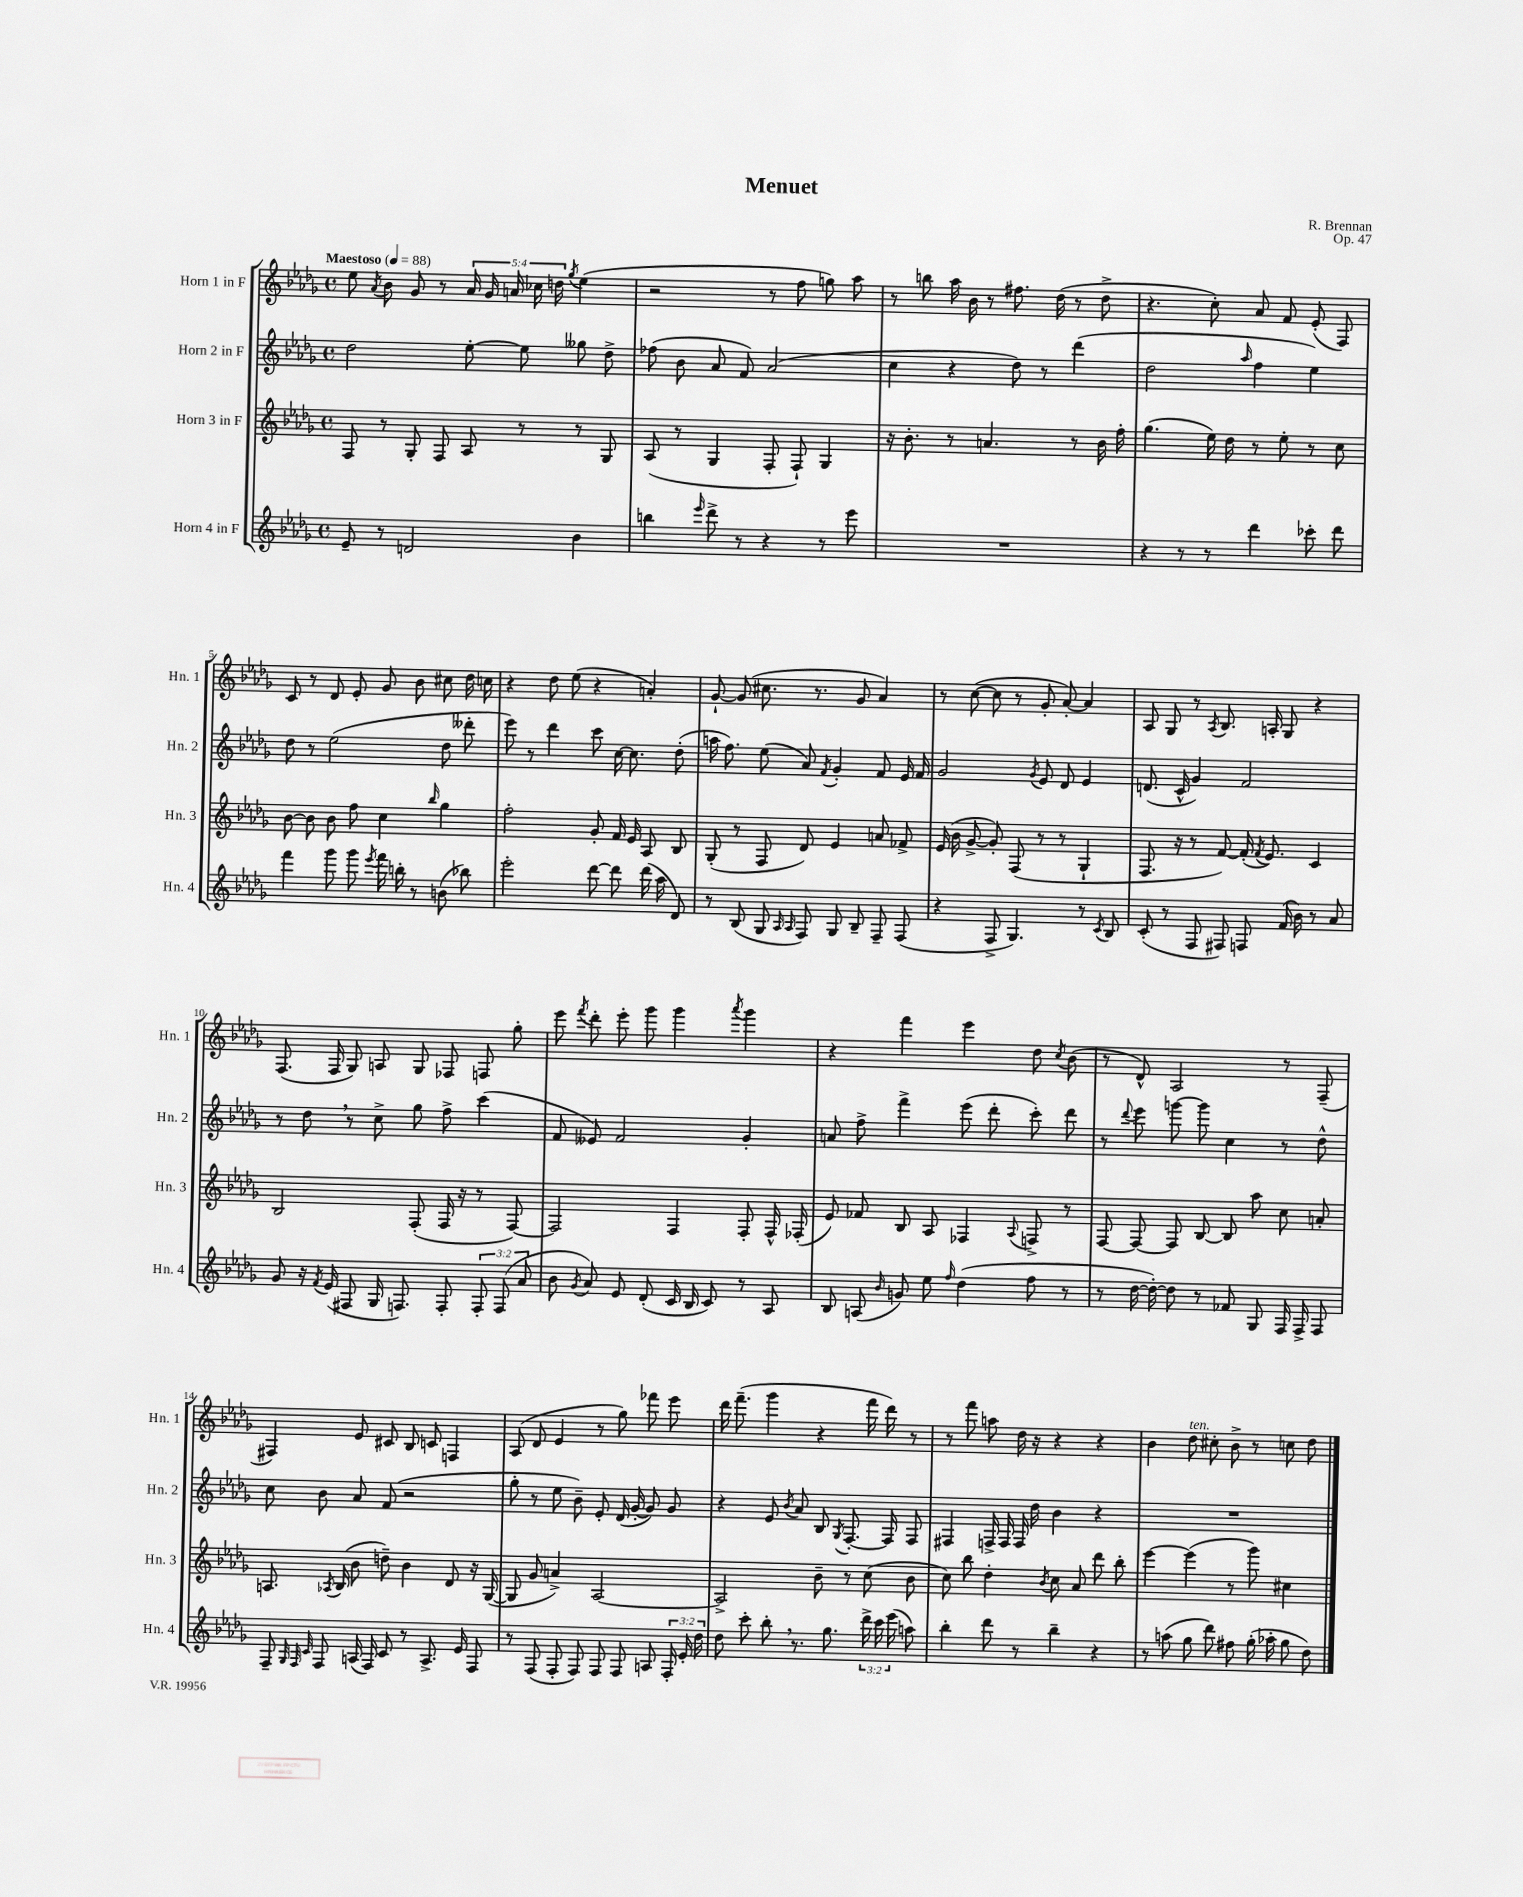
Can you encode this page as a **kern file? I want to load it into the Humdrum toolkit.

**kern	**kern	**kern	**kern
*staff4	*staff3	*staff2	*staff1
*clefG2	*clefG2	*clefG2	*clefG2
*k[b-e-a-d-g-]	*k[b-e-a-d-g-]	*k[b-e-a-d-g-]	*k[b-e-a-d-g-]
*M4/4	*M4/4	*M4/4	*M4/4
*met(c)	*met(c)	*met(c)	*met(c)
*MM88	*MM88	*MM88	*MM88
8e-~/	8F/	2dd-\	8ee-\
.	.	.	8qa-/
8r	8r	.	8b-\
2d/	8G-'/	.	8g-/
.	8F/	.	8r
.	8A-/	[8ee-'\	20a-/
.	.	.	20g-/
.	.	.	20a/
.	8r	8ee-\]	.
.	.	.	20cc-\
.	.	.	20dd\
.	.	.	8qgg-/
4b-\	8r	8gg--\	(4ee-\
.	8G-/	8dd-^\	.
=	=	=	=
4bb\	(8A-/	(8ff-\	2r
.	8r	8b-\	.
16qqeee-/	.	.	.
8ddd-^\	4G-/	8a-/	.
8r	.	8f/)	.
4r	8F'/	(2a-/	8r
.	8F`/)	.	8ff\
8r	4G-/	.	8gg\)
8eee-\	.	.	8aa-\
=	=	=	=
1r	16r	4cc\	8r
.	8.b-'\	.	.
.	.	.	8bb\
.	8r	4r	16aa-\
.	.	.	16b-\
.	4.a/	.	8r
.	.	8dd-\)	8.ff#\
.	.	8r	.
.	.	.	(16dd-\
.	8r	(4ddd-\	8r
.	16b-\	.	8dd-^\
.	16ff'\	.	.
=	=	=	=
4r	(4.gg-\	2dd-\	4.r
8r	.	.	.
8r	16ee-\)	.	8cc'\)
.	16dd-\	.	.
.	.	16qqaa-/	.
4ddd-\	8r	4ff\	8a-/
.	8ee-'\	.	8f/
8ccc-'\	8r	4ee-\)	(8e-'/
8ddd-\	8cc\	.	8F/)
=	=	=	=
4fff\	[8b-\	8dd-\	8c/
.	8b-\]	8r	8r
8ggg-\	8b-\	(2ee-\	8d-/
8ggg-\	8ff\	.	8e-'/
8qeee-/	.	.	.
16fff\	4cc\	.	8g-/
16bb'\	.	.	.
8r	.	.	8b-\
.	16qqbb-/	.	.
(8b\	4gg-\	8dd-\	8cc#\
8bb-\)	.	8ddd--'\	16dd-\
.	.	.	16cc\
=	=	=	=
2eee-'\	2ff'\	8eee-\)	4r
.	.	8r	.
.	.	4ddd-\	8dd-\
.	.	.	(8ee-\
[8ddd-\	8g-'/	8ccc\	4r
8ddd-\]	16f/	[16cc\	.
.	16e-/	8.cc\]	.
(16ddd-\	8A-/	.	4a'/)
16aa-\	.	.	.
8d-/)	8B-/	(8dd-'\	.
=	=	=	=
8r	(8G-'/	16aa\	[8g-`/
.	.	8.ff\)	.
(8B-/	8r	.	(8g-/]
8G-/	8F/	(8ee-\	8.cc#\
16qqA-/	.	.	.
16qqA-/	.	.	.
8F/)	8d-/)	8a-/)	.
.	.	.	8.r
.	.	8qf/	.
8G-/	4e-/	4g-'/	.
8B-~/	.	.	8g-/
8F~/	8a/	8f/	4a-/)
(8F/	8f-^/	16e-/	.
.	.	16f/	.
=	=	=	=
4r	(16e-/	2g-/	8r
.	16b-\	.	.
.	[8g-^/	.	([8cc\
8F^/	8g-'/])	.	8cc\]
4.G-/)	(8F/	.	8r
.	.	8qg-/	.
.	8r	8e-/	8g-'/
.	8r	8d-/	[8a-'/)
8r	4G-`/	4e-/	4a-/]
8qc/	.	.	.
8B-/	.	.	.
=	=	=	=
(8c'/	8.F/	(8.d/	8A-/
8r	.	.	8G-/
.	16r	16c^^/	.
8F/	8r	4g-/)	8r
.	.	.	8qA-/
8F#/)	[8f/)	.	8.B-/
8F/	(16f'/]	2f/	.
.	8qf/	.	.
.	8.e-/)	.	16A'/
(16f/	.	.	8G-/
16b-\)	.	.	.
8r	4c/	.	4r
8a-/	.	.	.
=	=	=	=
8g-/	2B-/	8r	(8.F/
16r	.	8dd-\	.
8qf/	.	.	.
(16e-/	.	.	16F/
8F#/	.	8r	8G-/)
16G-/	.	8cc^\	8A/
8.F/)	.	.	.
.	(8F'/	8gg-\	8G-/
8F'/	16F/	8ff^\	8F-/
.	16r	.	.
12F'/	8r	(4ccc\	8F/
(12F/	.	.	.
.	[8F/)	.	8gg-'\
12a-/	.	.	.
=	=	=	=
8b-\	2F/]	8f/	8eee-\
8qg-/	.	.	8qfff/
8a-/)	.	8e--/)	8ddd-'\
8e-/	.	2f/	8eee-'\
(8d-'/	.	.	8ggg-\
16c/	4F/	.	4ggg-\
16B-/	.	.	.
8c/)	.	.	.
.	.	.	8qaaa-/
8r	8F'/	4g-'/	4ggg-\
8A-/	16F^^/	.	.
.	(16F-'/	.	.
=	=	=	=
8B-/	8e-/)	8a/	4r
(8A/	8f-/	8ff^\	.
16qqb-/	.	.	.
8g/)	8B-/	4fff^\	4fff\
8ee-\	8A-/	.	.
16qqff/	.	.	.
(4dd-\	4F-/	(8eee-\	4eee-\
.	.	8ddd-'\	.
.	8qqA-/	.	.
8ff\	8F^/	8ccc'\)	8dd-\
.	.	.	8qcc/
8r	8r	8ddd-\	(8b-\
=	=	=	=
8r	[8F/	8r	8r
.	.	8qqddd-/	.
[16dd-\	8F/_	8eee-\	8d-^^/)
16dd-'\_)	.	.	.
8dd-\]	8F/]	[8ggg\	2A-/
8r	[8B-/	8ggg\]	.
8f-/	8B-/]	4cc\	.
8G-/	8aa-\	.	.
16F/	8cc\	8r	8r
16F^/	.	.	.
8F/	8a'/	8dd-^^\	(8F~/
=	=	=	=
8F~/	8.A/	8cc\	4F#/)
32qqG-/	.	.	.
32qqF/	.	.	.
32qqc/	.	.	.
8F/	.	8b-\	.
.	8qA-/	.	.
.	(16B-/	.	.
(16A/	8b-\	8a-/	8e-/
16F/)	.	.	.
8c/	8dd~\)	(8f/	8c#/
8r	4b-\	2r	8B-/
8.A^/	.	.	8c/
.	8d-/	.	4F/
16e-/	.	.	.
8F/	16r	.	.
.	([16G-/	.	.
=	=	=	=
8r	8G-/]	8gg-'\	(8A-/
(8F/	8g-/	8r	8d-/
8F'/	4a^/)	8ee-\	4e-/
8F/)	.	8b-~\)	.
8F/	[2A-/	8e-'/	8r
8F/	.	(16d-/	8gg-\)
.	.	[16g-'/	.
8A/	.	8g-/])	8fff-\
24F'/	.	8g-/	8eee-\
24e-'/	.	.	.
24dd-\	.	.	.
=	=	=	=
8dd-\	2A-^/]	4r	16ddd-\
.	.	.	(8.fff~\
8ccc'\	.	.	.
8bb-'\	.	8e-/	4ggg-\
.	.	8qb-/	.
8.r	.	8a-/	.
.	8b-~\	8B-/	4r
8.gg-\	.	.	.
.	.	8qG-/	.
.	8r	[8.F'/	.
24ddd-^\	(8cc\	.	16fff\
24ccc\	.	.	.
.	.	16F/]	16ddd-\)
(24eee-\	.	.	.
8aa\)	8b-\	8F/	8r
=	=	=	=
4bb-'\	8cc\)	4F#/	8r
.	8bb-\	.	8fff\
8ddd-\	4dd-'\	16F^/	8aa\
.	.	16F/	.
8r	.	16F/	16dd-\
.	.	16dd-\	16r
.	8qb-/	.	.
4bb-~\	8cc\	4b-\	4r
.	8a-/	.	.
4r	8ddd-\	4r	4r
.	8bb-'\	.	.
=	=	=	=
8r	[4eee-\	1r	4b-\
(8aa\	.	.	.
8gg-\	(4eee-\]	.	8dd-\
8ddd-\)	.	.	8cc#'\
8ff#\	8r	.	8b-^\
(16gg-'\	8ggg-\)	.	8r
16aa-'\	.	.	.
8gg-\	4cc#\	.	8cc\
8dd-\)	.	.	8dd-\
==	==	==	==
*-	*-	*-	*-
